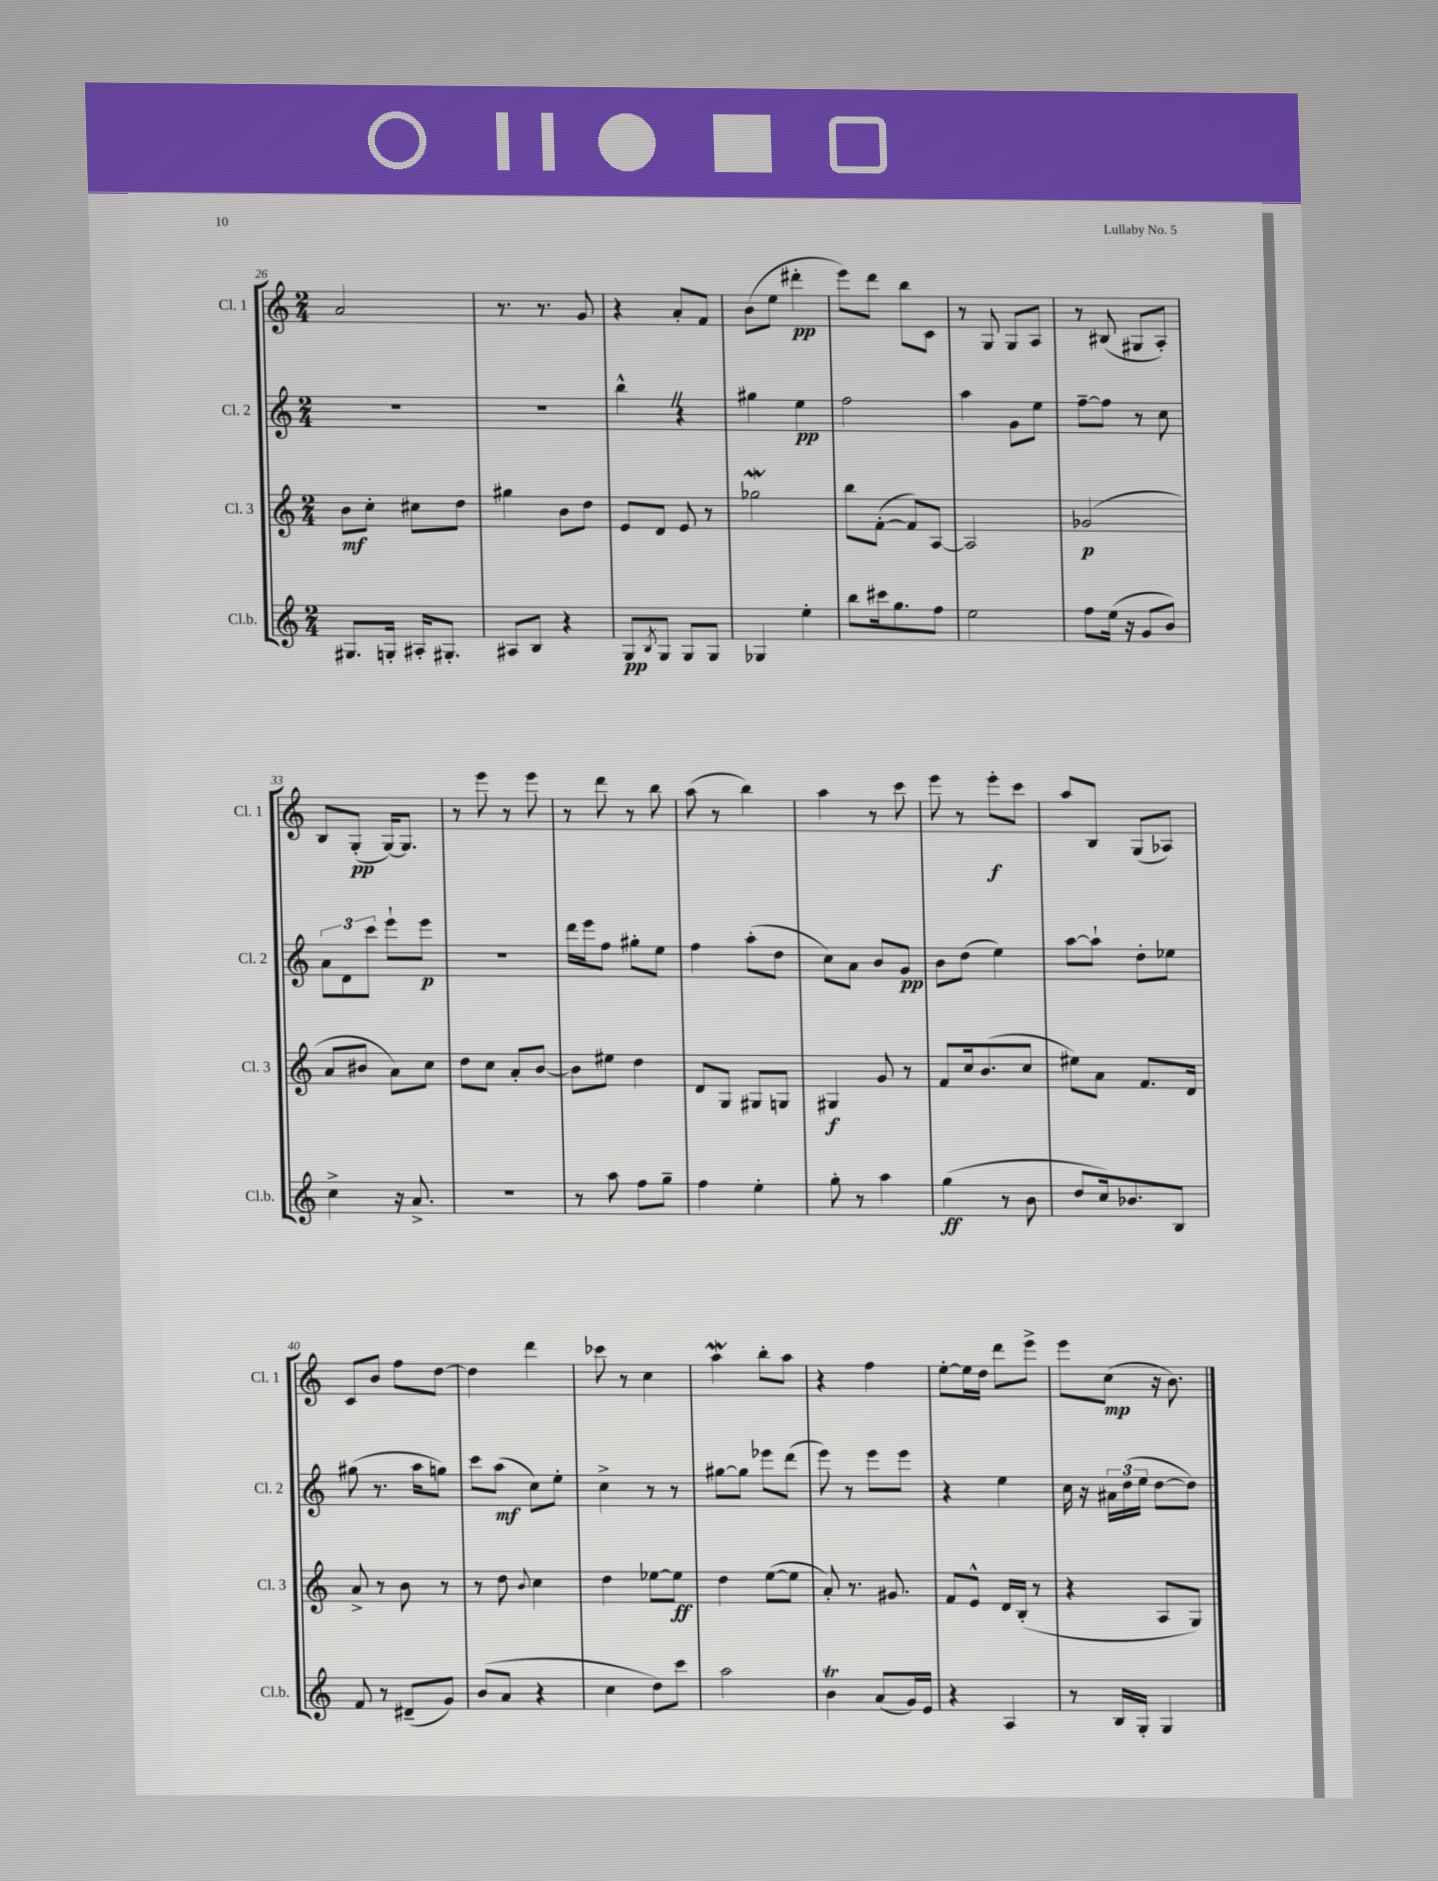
<<
\new StaffGroup <<
\new Staff = "s0" \with { instrumentName = "Cl. 1" shortInstrumentName = "Cl. 1" } {
    \clef treble \key c \major \numericTimeSignature \time 2/4
    a'2 |
    r8. r8. g'8 |
    r4 a'8-. f'8 |
    b'8( e''8 dis'''4-.\pp |
    e'''8) d'''8 b''8 c'8 |
    r8 g8 g8 a8 |
    r8 bis8( gis8 a8-.) |
    b8 g8-.\pp( g16~) g8. |
    r8 e'''8 r8 e'''8 |
    r8 d'''8 r8 b''8 |
    a''8( r8 b''4) |
    a''4 r8 c'''8 |
    e'''8 r8 e'''8-.\f c'''8 |
    a''8 b8 g8( aes8) |
    c'8 b'8 f''8 d''8~ |
    d''4 d'''4 |
    ces'''8 r8 c''4 |
    a''4\mordent b''8-. a''8 |
    r4 f''4 |
    e''8~-. e''16 d''16 d'''8 e'''8-> |
    e'''8 c''8\mp( r16 b'8.) \bar "|." |
}
\new Staff = "s1" \with { instrumentName = "Cl. 2" shortInstrumentName = "Cl. 2" } {
    \clef treble \key c \major \numericTimeSignature \time 2/4
    R2 |
    R2 |
    b''4-^ \once \override BreathingSign.text = \markup { \musicglyph "scripts.caesura.straight" } \breathe r4 |
    gis''4 e''4\pp |
    f''2 |
    a''4 g'8 e''8 |
    f''8~-- f''8 r8 c''8 |
    \tuplet 3/2 { a'8 d'8 c'''8 } e'''8-! e'''8\p |
    r2 |
    d'''16 e'''16 f''8 gis''8-. e''8 |
    f''4 a''8-.( d''8 |
    c''8) a'8 b'8 g'8\pp |
    b'8 d''8( e''4) |
    a''8~ a''8-! d''8-. ees''8 |
    gis''8( r8. a''16 g''8) |
    c'''8 a''8\mf( c''8) e''8-. |
    c''4-> r8 r8 |
    gis''8~ gis''8 ees'''8 d'''8( |
    e'''8) r8 e'''8 e'''8 |
    r4 e''4 |
    c''16 r16 \tuplet 3/2 { ais'16 d''16( e''16 } d''8~ d''8) \bar "|." |
}
\new Staff = "s2" \with { instrumentName = "Cl. 3" shortInstrumentName = "Cl. 3" } {
    \clef treble \key c \major \numericTimeSignature \time 2/4
    b'8\mf c''8-. cis''8 d''8 |
    gis''4 b'8 d''8 |
    e'8 d'8 e'8 r8 |
    ges''2\mordent |
    b''8 f'8~-.( f'8) a8~ |
    a2 |
    ges'2\p( |
    a'8 bis'8 a'8) c''8 |
    d''8 c''8 a'8-. b'8~ |
    b'8 eis''8 d''4 |
    d'8 g8 gis8 g8 |
    gis4\f g'8 r8 |
    f'8 c''16 b'8.( c''8 |
    eis''8) a'8 f'8. d'16 |
    a'8-> r8 b'8 r8 |
    r8 d''8 \appoggiatura { b'8 } c''4 |
    d''4 ees''8~ ees''8\ff |
    d''4 e''8~( e''8 |
    a'8-.) r8. gis'8. |
    f'8 e'8-^ d'16 b16-.( r8 |
    r4 a8 g8) \bar "|." |
}
\new Staff = "s3" \with { instrumentName = "Cl.b." shortInstrumentName = "Cl.b." } {
    \clef treble \key c \major \numericTimeSignature \time 2/4
    gis8. g16-. ais16-. gis8.-. |
    ais8 b8 r4 |
    g8\pp \acciaccatura { b8 } g8 g8 g8 |
    ges4 e''4-. |
    b''8 cis'''16 g''8. f''8 |
    e''2 |
    f''8 e''16( r16 g'8 b'8) |
    c''4-> r16 a'8.-> |
    r2 |
    r8 a''8 f''8 g''8-- |
    f''4 e''4-. |
    g''8-. r8 a''4 |
    g''4\ff( r8 b'8 |
    d''8 c''16) bes'8. b8 |
    f'8 r8 dis'8--( g'8) |
    b'8( a'8 r4 |
    c''4 d''8) c'''8 |
    a''2 |
    b'4\trill a'8( g'16) e'16 |
    r4 a4 |
    r8 b16 g16-. g4 \bar "|." |
}
>>
>>
\layout { \context { \Score currentBarNumber = #26 } }
